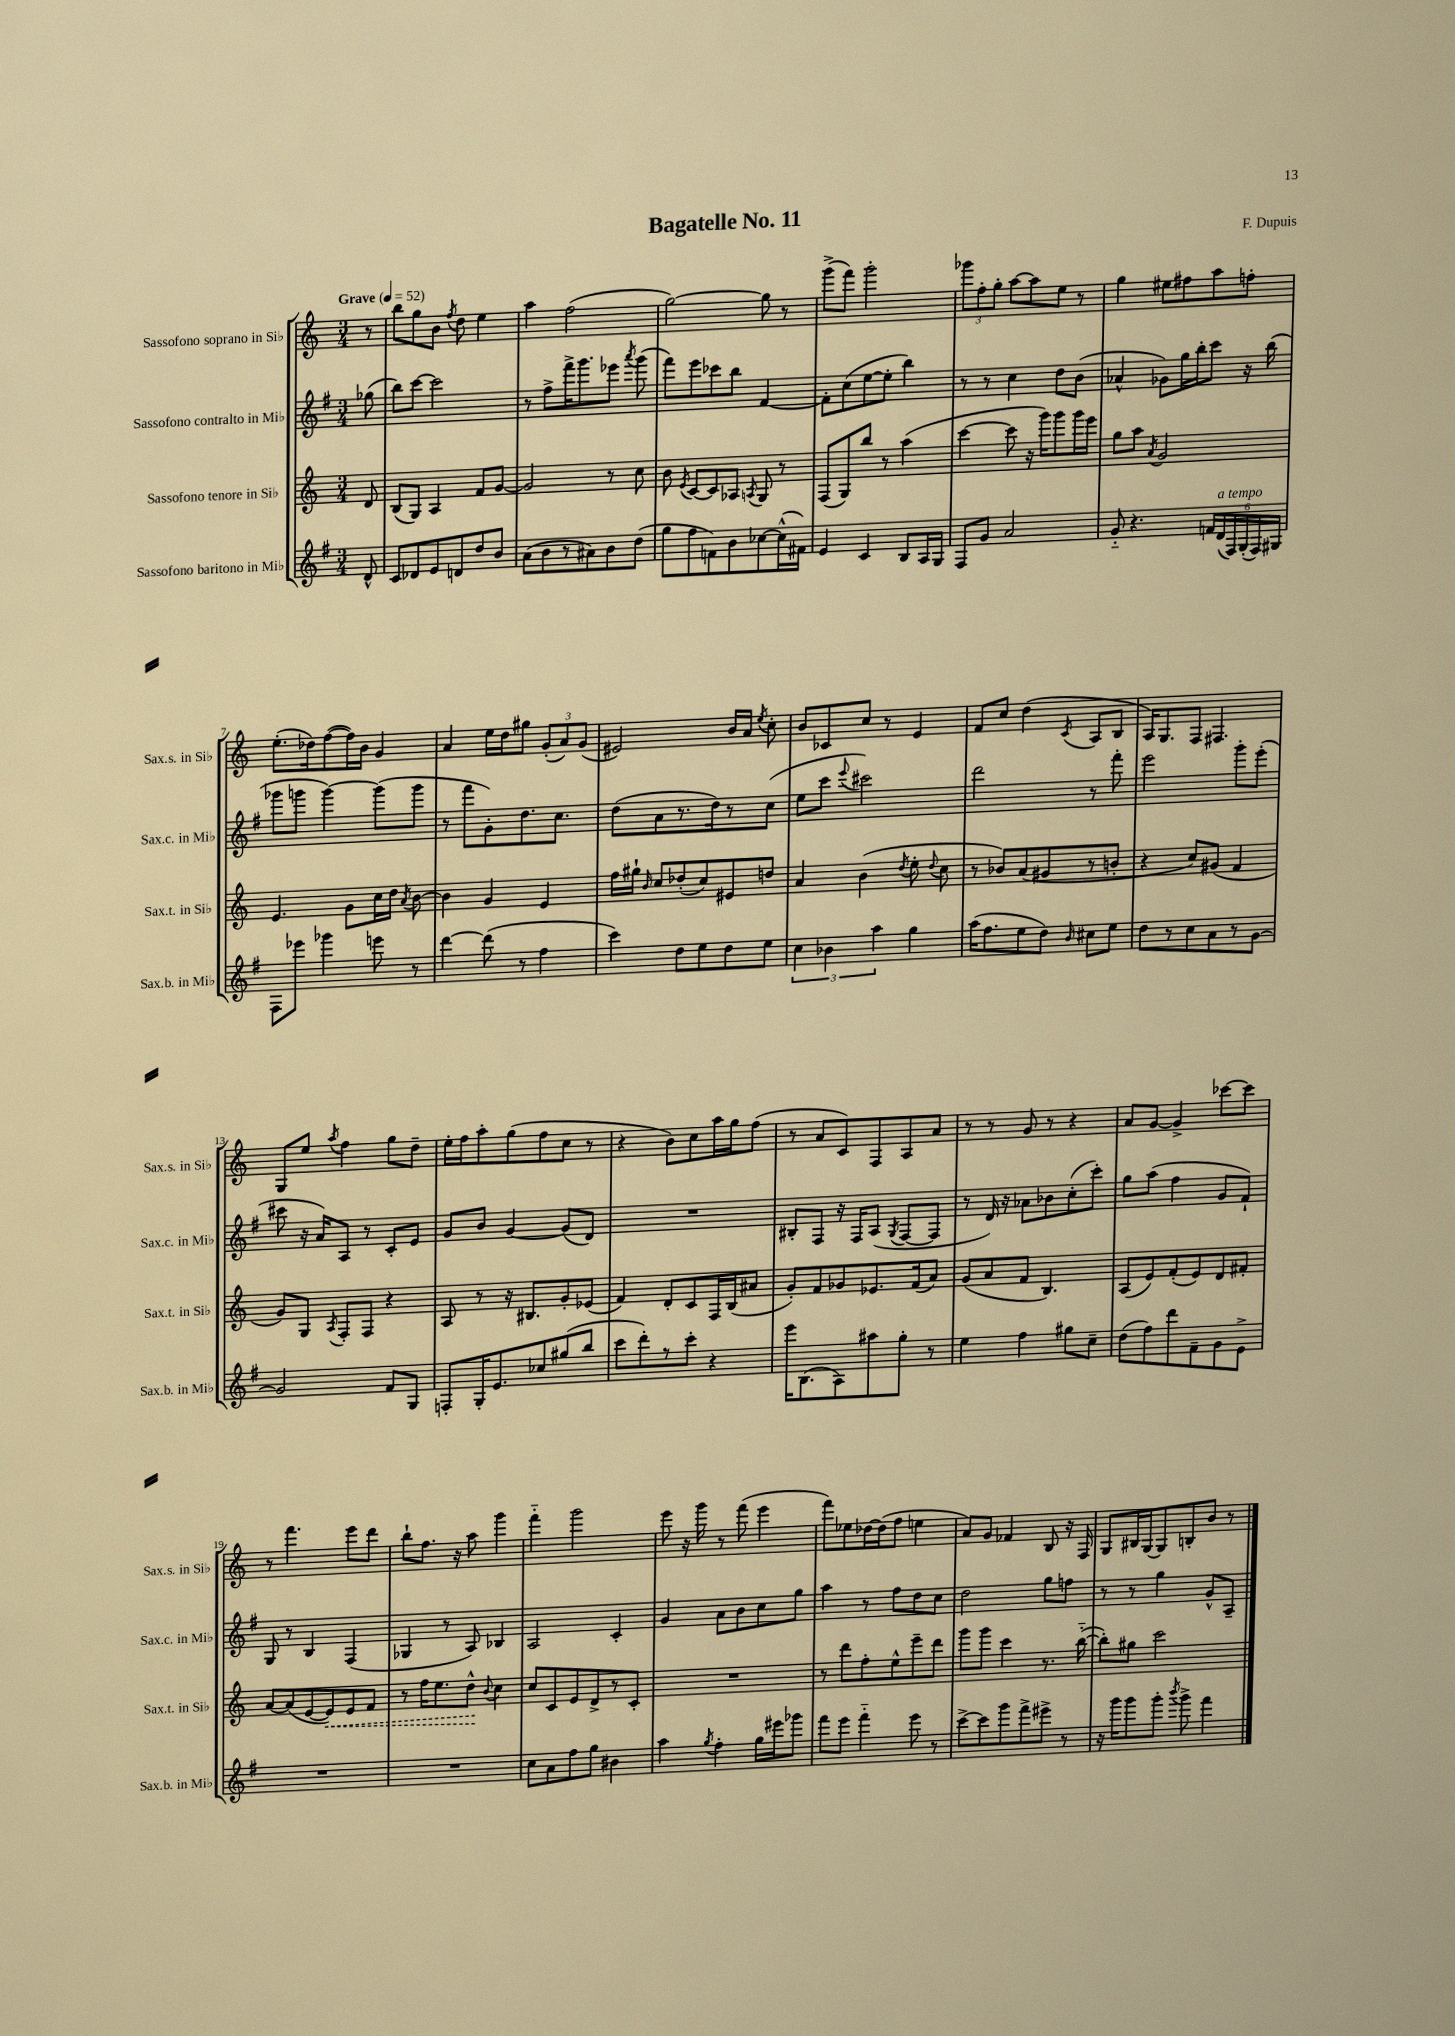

**kern	**kern	**kern	**kern
*staff4	*staff3	*staff2	*staff1
*clefG2	*clefG2	*clefG2	*clefG2
*k[f#]	*k[]	*k[f#]	*k[]
*M3/4	*M3/4	*M3/4	*M3/4
*MM52	*MM52	*MM52	*MM52
8d^^	8d	(8gg-	8r
=	=	=	=
8c	(8B	8bb)	8bb
8d-	8G)	[8ccc	8gg
8e	4A	2ccc]	8b
.	.	.	8qff
8d	.	.	8dd
8dd	8f	.	4ee
8b	[8g	.	.
=	=	=	=
(8a	2g]	8r	4aa
8b	.	8ff#^	.
8r	.	16fff#^	(2ff
.	.	8.ggg	.
8a#)	.	.	.
8b	8r	8eee-	.
.	.	8qaaa	.
(8dd	8cc	(8ggg	.
=	=	=	=
8gg	8b	8fff#)	[2gg)
.	8qe	.	.
8ff#	[8c	8eee	.
8f)	8c]	8ccc-	.
8b	8A-	8bb	.
.	8qA	.	.
[8cc-	8G	[4f#	8gg]
(16cc-^^]	8r	.	8r
16f#)	.	.	.
=	=	=	=
4e	(8F	8f#']	(8ggg^
.	8G)	(8cc	8fff)
4c	8bb	[8ee	2ggg'
.	8r	8ee']	.
8B	(4aa	4bb)	.
16A	.	.	.
16G	.	.	.
=	=	=	=
8F#	[4ccc	8r	12ggg-
.	.	.	12ff'
8g	.	8r	.
.	.	.	12gg'
2a	8ccc]	4cc	[8aa
.	16r	.	8aa]
.	16ggg)	.	.
.	8ggg	8dd	8ee
.	16ggg	(8b	8r
.	16eee	.	.
=	=	=	=
8g'~	8gg	4a-^^	4gg
4.r	8aa	.	.
.	8qa	.	.
.	2g	8g-)	8ee#
.	.	16gg	8ff#
.	.	16bb'	.
24f	.	8ccc	8aa
(24d	.	.	.
24F#)	.	.	.
(24G'	.	16r	8ff'
24F#)	.	.	.
.	.	(16bb	.
24G#	.	.	.
=	=	=	=
8F#	4.e	8ggg-	(8.ee'
8eee-	.	8ggg	.
.	.	.	16dd-)
4ggg-	.	[4ggg)	([8ff
.	8g	.	16ff])
.	.	.	16b
8eee	16cc	(8ggg]	4g
.	16dd	.	.
.	8qa	.	.
8r	[8b	8ggg	.
=	=	=	=
[4ddd	4b]	8r	4a
.	.	8fff#	.
(8ddd]	4g	8g')	16ee
.	.	.	16dd
8r	.	8.dd	8gg#
4ff#	4e	.	(12g'
.	.	8.cc	.
.	.	.	12a)
.	.	.	(12g
=	=	=	=
4ccc)	16ff	(8dd	2e#)
.	16gg#`	.	.
.	16qqb	.	.
.	8cc	8a	.
8dd	(8dd-'	8.r	.
8ee	8cc)	.	.
.	.	16dd)	.
8dd	8e#	8r	16b
.	.	.	16a
.	.	.	8qee
8ee	8dd	(8cc	8cc'
=	=	=	=
6cc	4a	8ee	8b
.	.	8ccc	8c-
6b-	.	.	.
.	.	8qqeee	.
.	(4b	2ccc#)	8cc
6aa	.	.	.
.	.	.	8r
.	8qdd	.	.
4gg	8ee'	.	4e
.	8qqdd	.	.
.	8cc	.	.
=	=	=	=
(16aa	8r	2ddd	8f
8.ff#	.	.	.
.	8b-)	.	8cc
8ee	(8a	.	(4dd
8dd)	8g#	.	.
16qqb	.	.	8qc
8cc#	8r	8r	8A
8ee	8b'	8fff#'	8B
=	=	=	=
8dd	4r	2eee	16A)
.	.	.	8.G
8r	.	.	.
8cc	8cc)	.	8F
8a	(8g#	.	4.F#
8r	4f	8ggg'	.
[8g	.	(8eee'	.
=	=	=	=
2g]	8g)	8ccc#	8G
.	8G	16r	8ee
.	.	16a)	.
.	8qA	.	8qaa
.	8F'	8A	4ff
.	8F	8r	.
8f#	4r	8c'	8gg
8G	.	8e	8dd~
=	=	=	=
8F'	8A	8g	16ee'
.	.	.	16ff
16G'	8r	8b	8aa'
8.e	.	.	.
.	16r	[4g	(8gg
.	8.B#	.	.
8cc-	.	.	8ff
(8gg#	8g'	(8g]	8cc
8bb	(8e-	8d)	8r
=	=	=	=
8ccc	4f)	2.r	4r
8ddd')	.	.	.
8r	8d'	.	8b)
8ccc'	8c	.	8cc
4r	16F	.	16aa
.	(16B	.	16gg
.	8a#	.	(8ff
=	=	=	=
16eee	8g')	8B#'	8r
(8.B	.	.	.
.	8f	8F#	8a
8A)	8g-	16r	8c)
.	.	16F#	.
8aa#	8.e-	(8A	8F
.	.	8qG	.
8gg'	.	[8F#	8A
.	(16f	.	.
8r	8a)	8F#]	8a
=	=	=	=
4ee	(8g	8r	8r
.	8a	16d)	8r
.	.	16r	.
4ff#	8f	8a-	8g
.	4.B)	8b-	8r
8gg#	.	(8cc'	4r
8cc~	.	8ccc')	.
=	=	=	=
(8dd	(8A	8gg	8a
8ff#)	8e)	(8aa	[8g
8ddd	(8f'	4ff#	4g^]
8f#~	8e)	.	.
8g	8d	8g	[8ccc-
8e^	8f#'	8f#`)	8ccc-]
=	=	=	=
2.r	[8a	8G	8r
.	(8a]	8r	4.fff
.	[8e	4B	.
.	8e])	.	.
.	8e	(4F#	8eee
.	8f	.	8ddd
=	=	=	=
2.r	8r	4G-	8bb`
.	16ff	.	8.ff
.	8.ee	.	.
.	.	8r	.
.	.	.	16r
.	8dd^^	8A)	8aa
.	8qqb	.	.
.	4cc	4B-	4ggg
=	=	=	=
8cc	8cc	2A	4fff'~
8a	8c	.	.
8ff#	8e	.	2ggg
8gg	8d^	.	.
4b#	8r	4c'	.
.	8c'	.	.
=	=	=	=
4aa	2.r	4g	8eee
.	.	.	16r
.	.	.	16ggg
8qgg	.	.	.
4ff#'	.	8a	8r
.	.	8b	(8fff
16gg	.	8cc	4eee
16eee#	.	.	.
8ggg-	.	8gg	.
=	=	=	=
8fff#	8r	4aa	8fff)
8eee	8ddd	.	8ee-
4fff#'~	8ff'	8r	[16dd-
.	.	.	(16dd-]
.	8ee^^	8ff#	8ff
8eee	8eee~	8dd	4ee
8r	8ddd	8cc	.
=	=	=	=
[8ccc^	8ggg	2dd	8a)
8ccc]	8ggg	.	8g
8ggg	4ccc	.	4f-
8fff#^	.	.	.
8eee#^	8.r	8gg	8B
8r	.	8ff	16r
.	([16bb'~	.	16F
=	=	=	=
16r	8bb'])	8r	8G
16ggg	.	.	.
8ggg	8gg#	8r	16B#
.	.	.	[16G
8ggg'	2ccc	4gg	8G]
8qbbb	.	.	.
8ggg^	.	.	8B'
4fff#	.	8g^^	8b
.	.	8A~	8r
==	==	==	==
*-	*-	*-	*-
